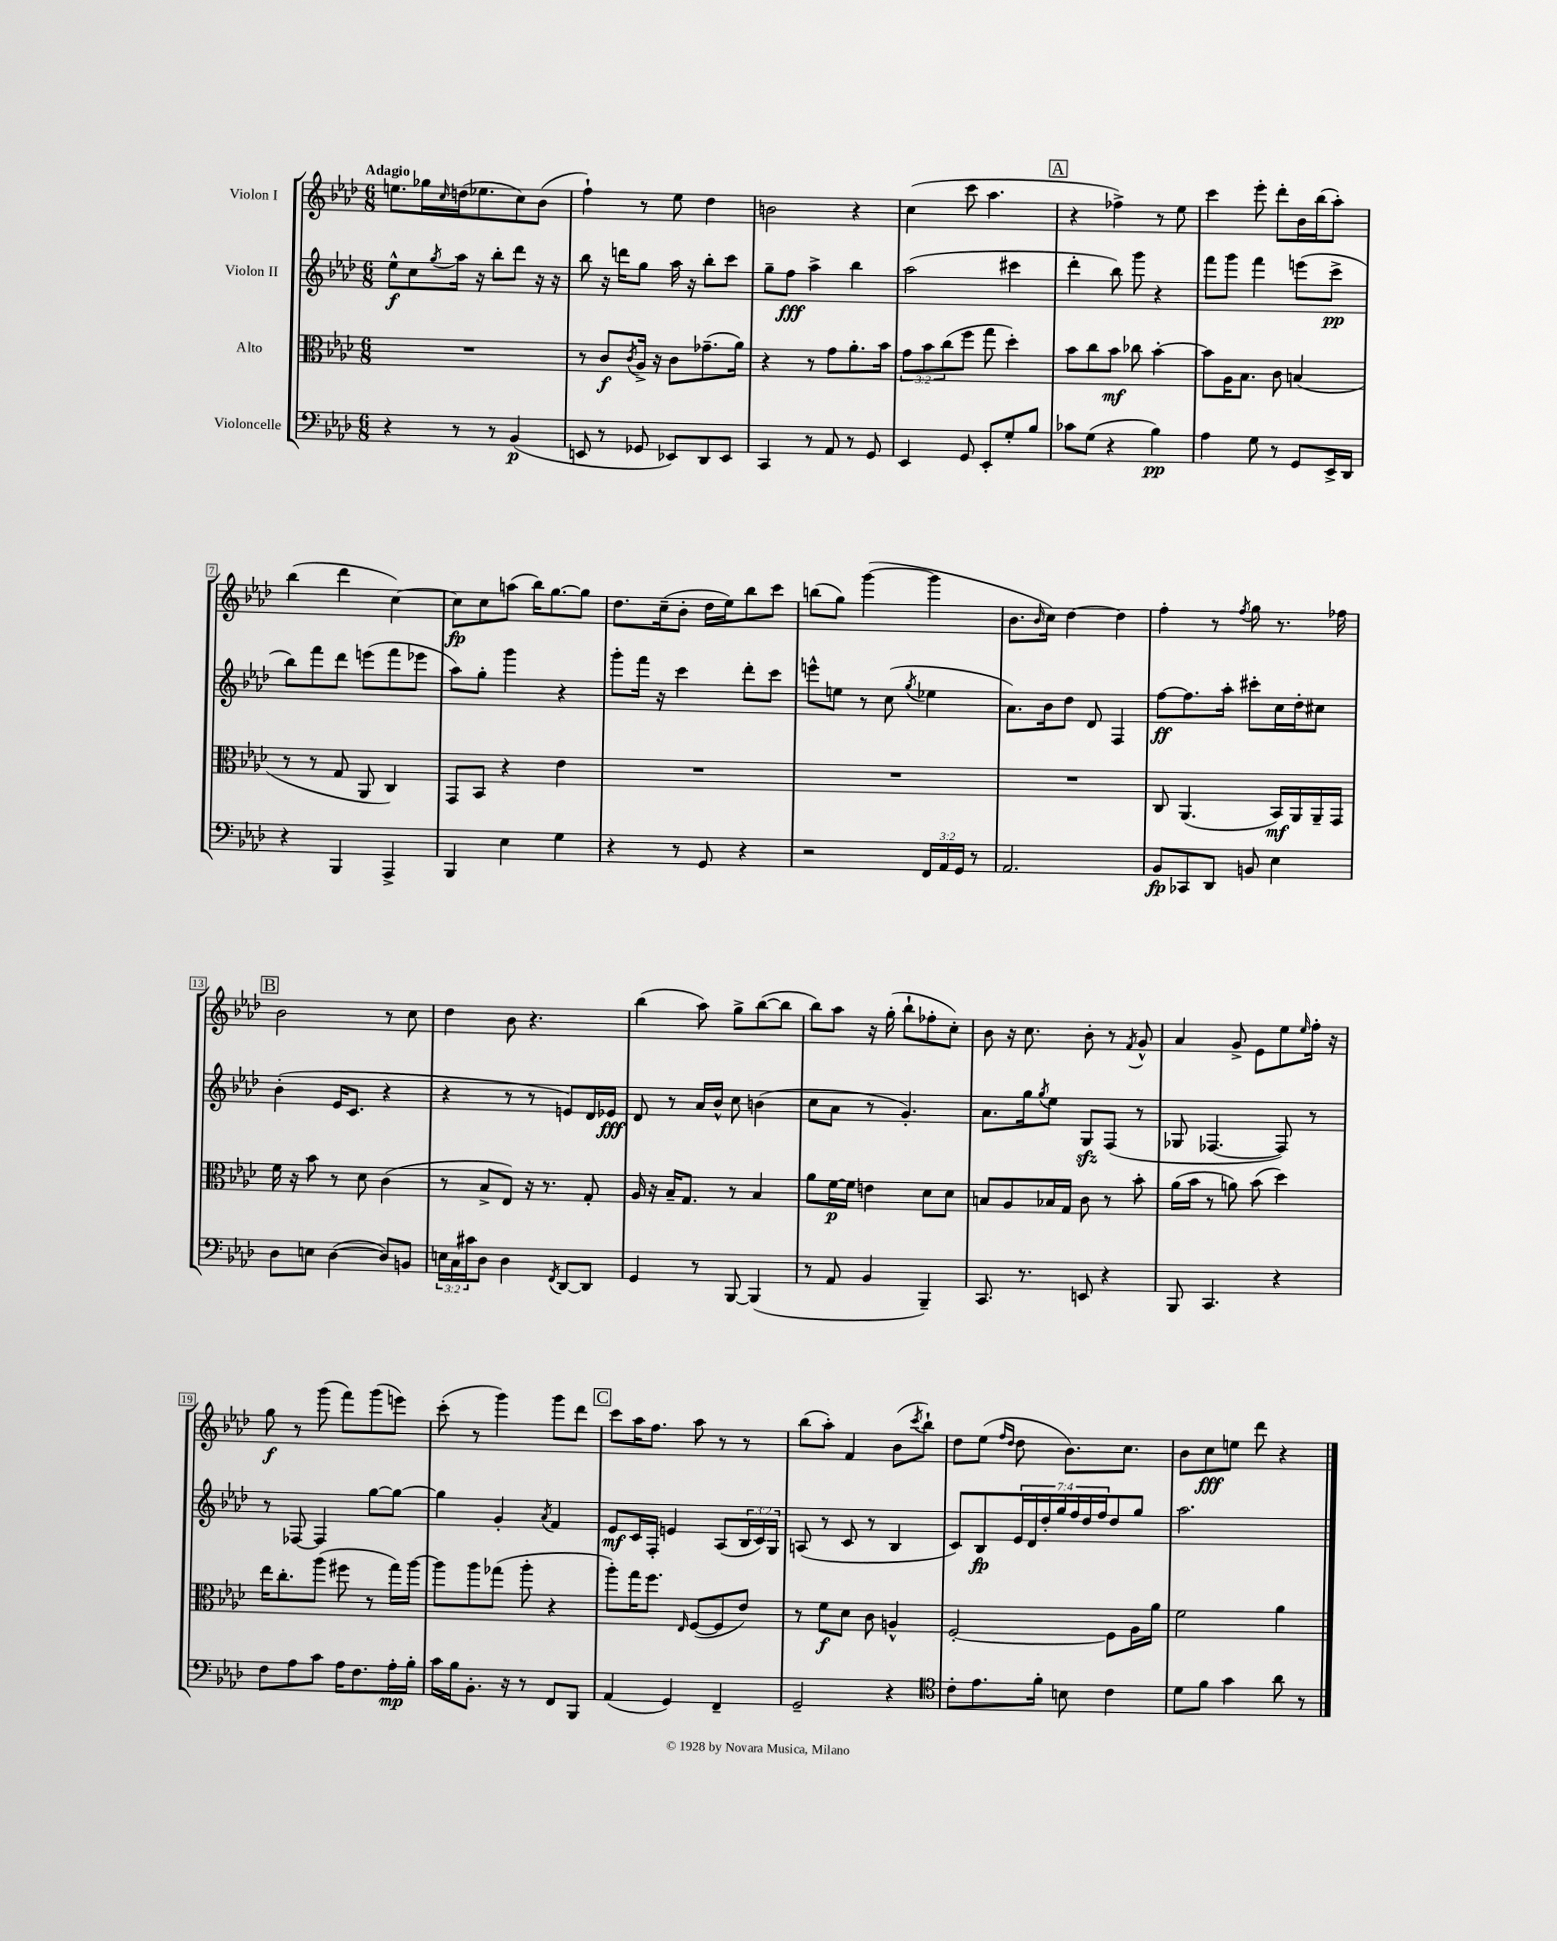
<<
\new StaffGroup <<
\new Staff = "s0" \with { instrumentName = "Violon I" } {
    \clef treble \key aes \major \numericTimeSignature \time 6/8 \tempo "Adagio"
    e''8. ges''16 \grace { c''16 } d''16( ees''8. c''8) bes'8( |
    f''4-!) r8 ees''8 des''4 |
    b'2 r4 |
    c''4( c'''8 aes''4. |
    \mark \markup { \box "A" } r4 fes''4->) r8 ees''8 |
    c'''4 ees'''8-. des'''8-. bes'16 bes''16( aes''8-.) |
    bes''4( des'''4 c''4~) |
    c''8\fp c''8 a''8( bes''16) g''8.~ g''8 |
    des''8. c''16--( bes'8-. des''16 ees''16) bes''8 c'''8 |
    b''8( g''8) g'''4~( g'''4 |
    bes'8. \grace { bes'16 } c''16) des''4~ des''4 |
    f''4-. r8 \acciaccatura { f''8 } g''8 r8. fes''16 |
    \mark \markup { \box "B" } bes'2 r8 c''8 |
    des''4 bes'8 r4. |
    bes''4( aes''8) g''8-> bes''8~( bes''8 |
    bes''8) aes''8 r16 g''16-.( bes''8-! fes''8-. c''8-.) |
    bes'8 r16 c''8. bes'8-. r8 \acciaccatura { f'8 } g'8-^ |
    aes'4 g'8-> ees'8 ees''8 \grace { ees''16 } f''16-. r16 |
    g''8\f r8 g'''8( f'''8) g'''8( e'''8) |
    c'''8-.( r8 g'''4) g'''8 des'''8 |
    \mark \markup { \box "C" } c'''8 aes''16 f''8. aes''8 r8 r8 |
    bes''8( aes''8-.) f'4 bes'8( \acciaccatura { c'''8 } bes''8-!) |
    des''8 ees''8( \grace { f''16 des''16 } des''8 bes'8.) c''8. |
    bes'8 c''8\fff e''8 des'''8 r4 \bar "|." |
}
\new Staff = "s1" \with { instrumentName = "Violon II" } {
    \clef treble \key aes \major \numericTimeSignature \time 6/8 \override Staff.TupletNumber.text = #tuplet-number::calc-fraction-text
    ees''8-^\f c''8 \acciaccatura { g''8 } aes''16 r16 bes''8-. des'''8 r16 r16 |
    bes''8 r16 d'''16 g''8 aes''16 r16 bes''8-. c'''8 |
    g''8-- f''8\fff aes''4-> bes''4 |
    aes''2( cis'''4 |
    \mark \markup { \box "A" } des'''4-. bes''8) g'''8 r4 |
    f'''8 g'''8 f'''4 e'''8( c'''8->\pp |
    bes''8) f'''8 des'''8 e'''8( f'''8 ees'''8 |
    aes''8) g''8-. g'''4 r4 |
    g'''8-. f'''16 r16 c'''4 des'''8-. c'''8 |
    e'''8-^ e''8 r8 c''8( \acciaccatura { g''8 } ees''4 |
    aes'8.) bes'16 des''8 des'8 f4 |
    f''8~\ff f''8. aes''16-. cis'''8-. c''16 des''16-. cis''8 |
    \mark \markup { \box "B" } bes'4-.( ees'16 c'8. r4 |
    r4 r8 r8 e'8) des'16 ees'16\fff |
    des'8 r8 aes'16 bes'16-^ c''8 b'4( |
    c''8 aes'8 r8 g'4.-.) |
    aes'8. g''16 \acciaccatura { g''8 } ees''8 g8\sfz f8( r8 |
    ges8 fes4.~ fes8) r8 |
    r8 fes8~ fes4 g''8~ g''8~ |
    g''4 g'4-. \acciaccatura { aes'8 } f'4 |
    \mark \markup { \box "C" } ees'8\mf c'16 f16-. e'4 aes8( \tuplet 3/2 { bes16 c'16) g16 } |
    a8( r8 c'8 r8 bes4 |
    c'8) bes8\fp \tuplet 7/4 { ees'16 des'16 des''16-. g''16 f''16 des''16 f''16 } des''8 g''8 |
    aes''2. \bar "|." |
}
\new Staff = "s2" \with { instrumentName = "Alto" } {
    \clef alto \key aes \major \numericTimeSignature \time 6/8 \override Staff.TupletNumber.text = #tuplet-number::calc-fraction-text
    R2. |
    r8 c'8\f \acciaccatura { c'8 } aes16-> r16 c'8 ges'8.--( aes'16) |
    r4 r8 g'8 aes'8.-. bes'16 |
    \tuplet 3/2 { g'8 bes'8 c''8( } f''8 g''8 des''4-.) |
    \mark \markup { \box "A" } bes'8 c''8 bes'8\mf ces''8 bes'4~-. |
    bes'8 aes16 bes8. c'8 b4( |
    r8 r8 g8 aes,8 c4) |
    g,8 bes,8 r4 ees'4 |
    R2. |
    R2. |
    R2. |
    c8 aes,4.( bes,16\mf) aes,16 aes,16-- g,16 |
    \mark \markup { \box "B" } f'16 r16 bes'8 r8 des'8 c'4( |
    r8 bes8-> ees8) r16 r8. g8-. |
    aes16 r16 bes16-- g8. r8 bes4 |
    aes'8 f'16~\p f'16 e'4 des'8 des'8 |
    b8 aes8 bes16 g16 c'8 r8 bes'8-. |
    aes'16( bes'16 r8 a'8) bes'8( des''4) |
    ees''16 c''8.-. aes''8( fis''8 r8 g''16) aes''16~ |
    aes''8 aes''8 ges''8( aes''8-. r4 |
    \mark \markup { \box "C" } aes''8-.) g''16 f''8. \grace { ees16 } f8~( f8 ees'8) |
    r8 f'8\f des'8 c'8 a4-^ |
    f2~-. f8 aes16 aes'16 |
    f'2 aes'4 \bar "|." |
}
\new Staff = "s3" \with { instrumentName = "Violoncelle" } {
    \clef bass \key aes \major \numericTimeSignature \time 6/8 \override Staff.TupletNumber.text = #tuplet-number::calc-fraction-text
    r4 r8 r8 bes,4\p( |
    e,8 r8 ges,8 ees,8) des,8 ees,8 |
    c,4 r8 aes,8 r8 g,8 |
    ees,4 g,8 ees,8-. g8-. bes8 |
    \mark \markup { \box "A" } ces'8 g8( r4 bes4\pp) |
    aes4 g8 r8 g,8 ees,16-> des,16 |
    r4 bes,,4 aes,,4-> |
    bes,,4 ees4 g4 |
    r4 r8 g,8 r4 |
    r2 \tuplet 3/2 { f,16 aes,16 g,16 } r8 |
    aes,2. |
    bes,8\fp ces,8 des,8 b,8 ees4 |
    \mark \markup { \box "B" } des8 e8 des4~( des8) b,8 |
    \tuplet 3/2 { e16 c16 cis'16 } des8 des4 \acciaccatura { f,8 } des,8~ des,8 |
    g,4 r8 bes,,8~ bes,,4( |
    r8 aes,8 bes,4 bes,,4--) |
    c,8. r8. e,8 r4 |
    bes,,8 c,4. r4 |
    f8 aes8 c'8 aes16 f8. aes16-.\mp bes16-. |
    c'16 bes16 bes,8.-. r16 r8 f,8 bes,,8 |
    \mark \markup { \box "C" } aes,4( g,4) f,4-- |
    g,2-- r4 |
    \clef tenor c'8-. ees'8. f'16-. b8 c'4 |
    des'8 f'8 g'4 aes'8 r8 \bar "|." |
}
>>
>>
\layout { \context { \Score \override BarNumber.stencil = #(make-stencil-boxer 0.1 0.3 ly:text-interface::print) } }
